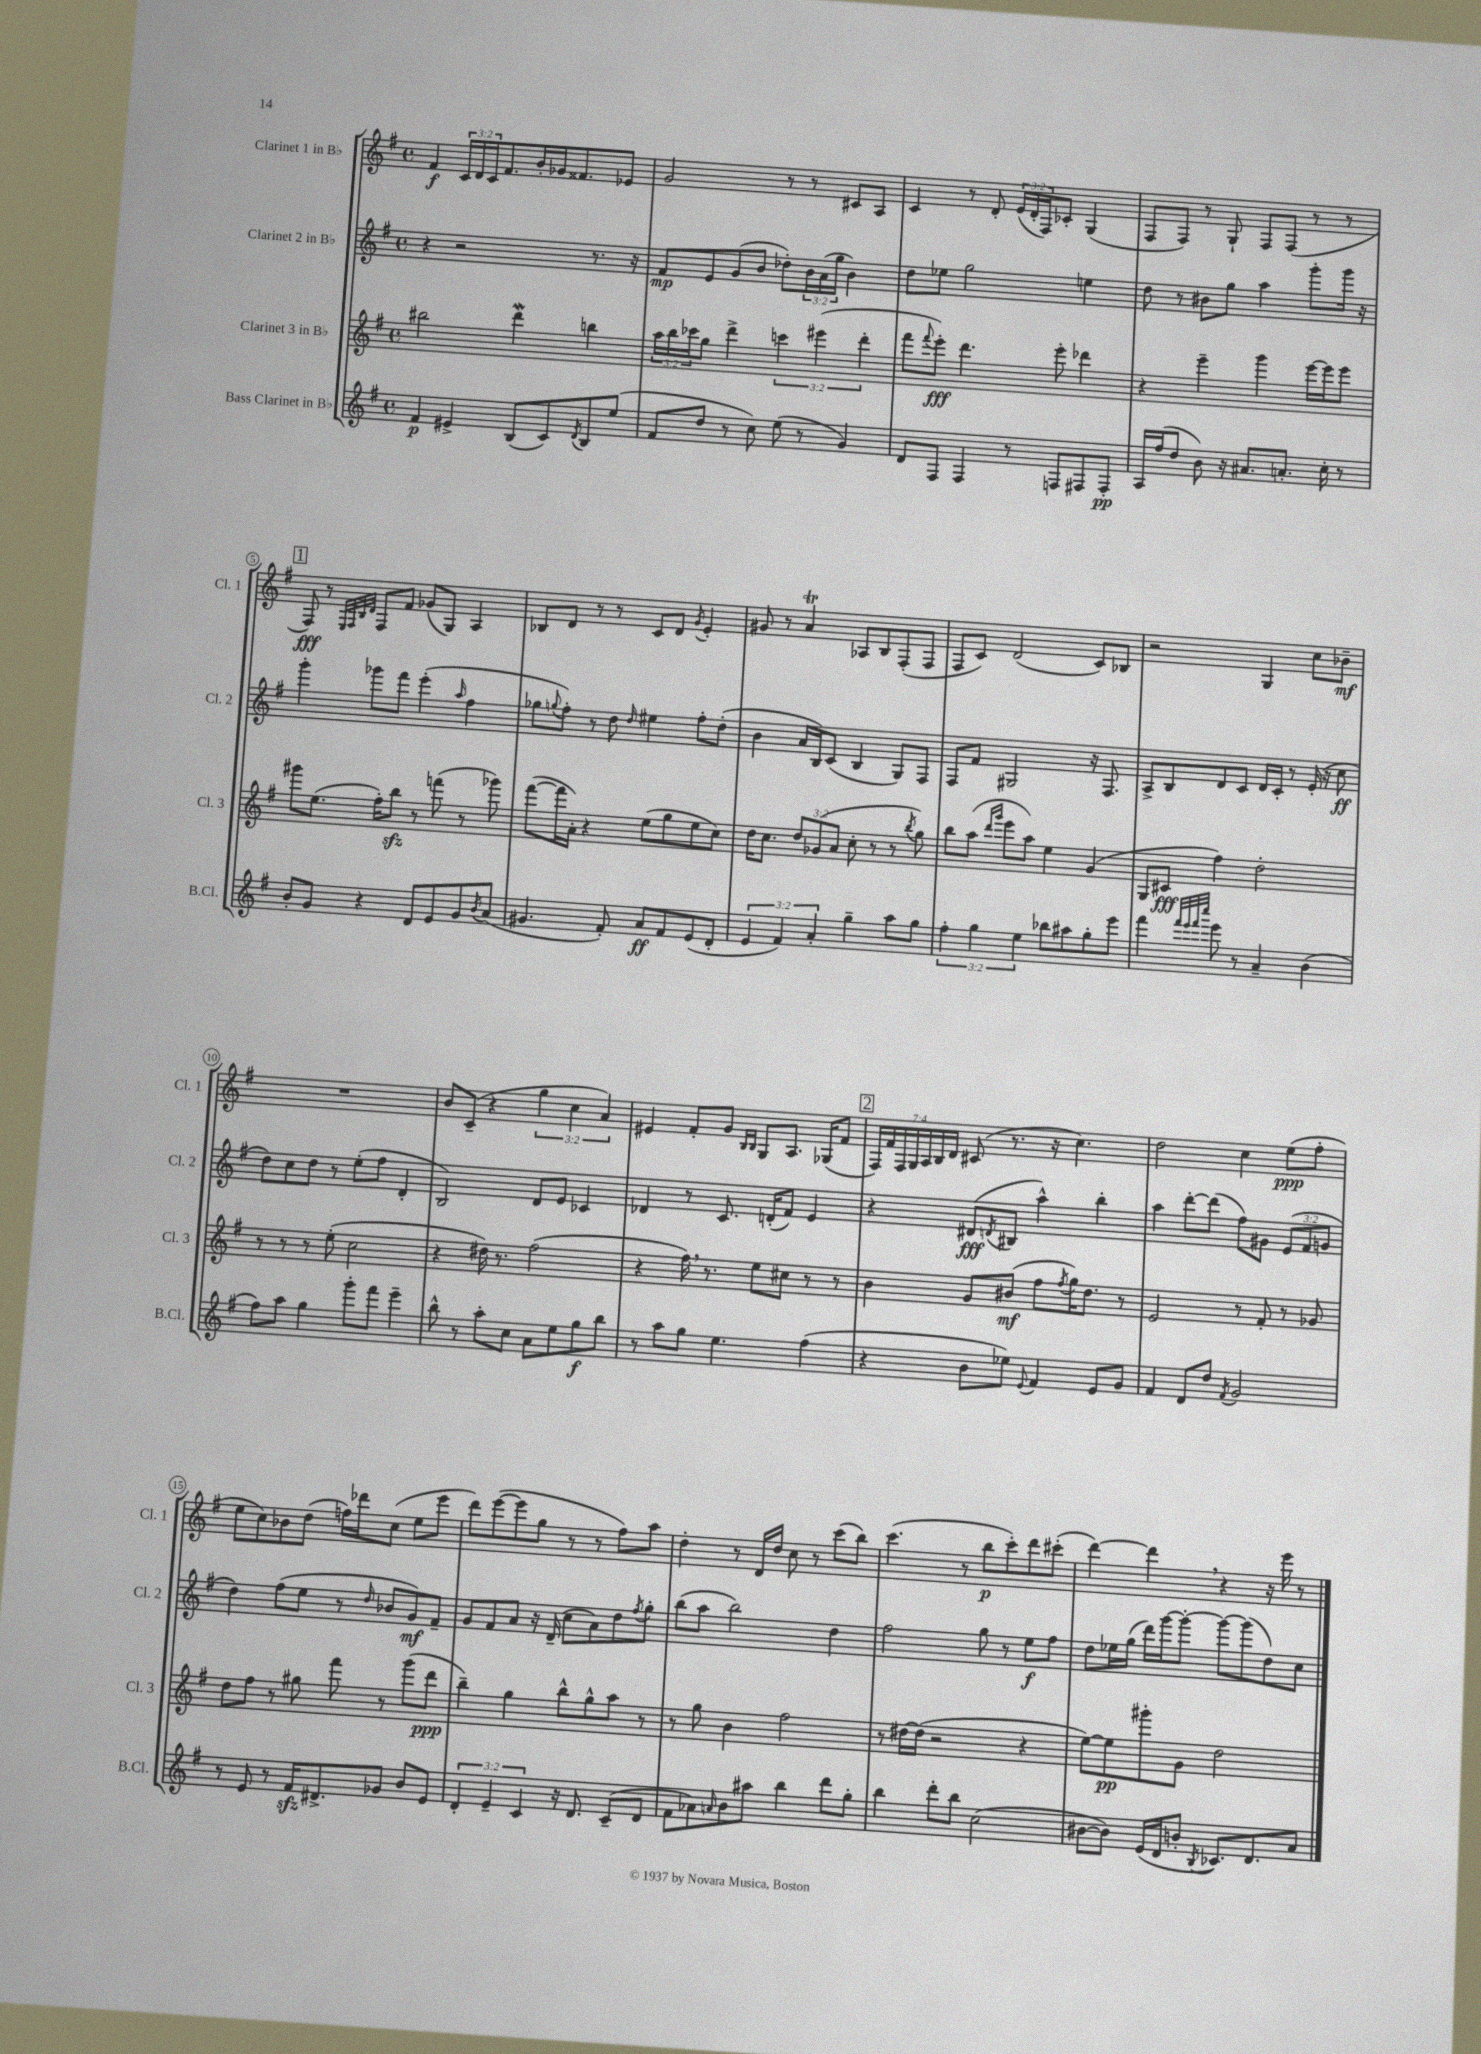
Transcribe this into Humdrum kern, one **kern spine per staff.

**kern	**kern	**kern	**kern
*staff4	*staff3	*staff2	*staff1
*clefG2	*clefG2	*clefG2	*clefG2
*k[f#]	*k[f#]	*k[f#]	*k[f#]
*M4/4	*M4/4	*M4/4	*M4/4
*met(c)	*met(c)	*met(c)	*met(c)
4f#	2bb#	4r	4f#
4e#^	.	2r	24c
.	.	.	24d
.	.	.	24c
.	.	.	8.f#
(8B	4ddd	.	.
.	.	.	16b'
8c)	.	.	16g-
.	.	.	8.f##
8qd	.	.	.
8B	4bb	8.r	.
(8ee	.	.	8e-
.	.	16r	.
=	=	=	=
8f#	24aa	8f#	2g
.	24bb	.	.
.	24ccc-	.	.
8dd	8gg	8e	.
8r	4ddd^	(8g	.
8cc)	.	8b	.
(8ee	6ccc	8dd-')	8r
8r	.	24b	8r
.	(6eee#	(24a	.
.	.	24gg	.
4g)	.	4b)	8c#
.	6ddd'	.	.
.	.	.	8A
=	=	=	=
8d	8fff#	8dd	4c
.	8qqfff#	.	.
8F#	8eee')	8ee-	.
4F#	4.ddd	2gg	8r
.	.	.	8d'
8r	.	.	(24e
.	.	.	24d'
.	.	.	24F#)
8F	8eee'	.	8c-'
8F#	4ddd-	4ee	(4G
8F#'	.	.	.
=	=	=	=
16A	4r	8dd	8F#
(16ff#	.	.	.
8dd	.	8r	8F#)
8b)	4eee~	8b#	8r
16r	.	8gg	8G`
8.a#	.	.	.
.	4ggg	4aa	8F#
8.a'	.	.	(8F#
.	[16eee	8ggg'	8r
16cc'	16eee]	.	.
8r	8eee	16ggg	8r
.	.	16r	.
=	=	=	=
8b'	8ggg#	4ggg'	8F#)
8g	(8.ee	.	8r
.	.	.	32qqE
.	.	.	32qqF#
.	.	.	32qqB
.	.	.	32qqd
4r	.	8ggg-	8F#
.	16ff#')	.	.
.	8bb	8fff#	8f#
8d	8r	(4eee'	(8g-
8e	(8fff	.	8G)
.	.	16qqaa	.
8g	8r	4ff#	4A
8qb	.	.	.
(8a	8ggg-)	.	.
=	=	=	=
4.g#	([8fff#	8gg-	8B-
.	.	8qqgg	.
.	16fff#]	8ff#')	8d
.	16a')	.	.
.	4r	8r	8r
8f#')	.	8dd	8r
.	.	16qqdd	.
8a	(8ee	4ee#	8c
8f#	8gg	.	8d
.	.	.	8qg
(8e	8ee	8ff#'	4e'
8d'	8cc)	(8dd'	.
=	=	=	=
6e	16dd	4b	8g#
.	8.cc	.	.
.	.	.	8r
6f#)	.	.	.
.	12dd	16a	4a
.	.	16B)	.
6a'	(12g-	.	.
.	.	(8c	.
.	12a	.	.
4gg~	8cc'	4B	8A-
.	8r	.	8B
8aa	8r	8G)	(8F#'
.	8qbb	.	.
8gg	8gg)	8F#	8F#
=	=	=	=
6ff#'	8bb	8F#	8F#
.	(8aa	8f#	8c)
6gg	.	.	.
.	16qqddd	.	.
.	16qqggg	.	.
.	8eee	2G#	(2d
6ee	.	.	.
.	8aa)	.	.
8bb-	4ee	.	.
8aa#	.	.	.
8gg'	(4g	16r	8c)
.	.	8.F#	.
8eee	.	.	8B-
=	=	=	=
4fff#	8G	8A^	2r
.	8c#	8B	.
32qqfff#	.	.	.
32qqeee	.	.	.
32qqfff#	.	.	.
32qqcccc	.	.	.
8eee	4ff#)	8d	.
8r	.	8c	.
4a~	2dd'	16d	4G
.	.	16c'	.
.	.	8r	.
(4b	.	(16e'	8cc
.	.	16r	.
.	.	8cc	8b-~
=	=	=	=
8ff#)	8r	8dd)	1r
8aa	8r	8cc	.
4gg	8r	8dd	.
.	(8ee'	8r	.
8ggg'	2cc	(8ee'	.
8fff#	.	8ff#	.
4eee~	.	4d'	.
=	=	=	=
8bb^^	4r	2B)	8b
8r	.	.	(8c~
8aa'	16dd#)	.	4r
.	8.r	.	.
8cc	.	.	.
8a	(2ff#	8d	6gg
8ee	.	8e	.
.	.	.	6cc
8gg	.	4c-	.
.	.	.	6a)
8bb	.	.	.
=	=	=	=
8r	4r	4d-	4e#
8aa	.	.	.
8gg	16ff#)	8r	8f#'
.	8.r	.	.
4.ee	.	8.c	8g
.	.	.	16qqB
.	.	.	16qqB
.	8ee	.	8G
.	.	(16d'	.
.	8cc#	8f#)	8.A
(4ff#	8r	4e	.
.	.	.	(16G-
.	8r	.	8f#
=	=	=	=
4r	4b	4r	28F#)
.	.	.	28f#
.	.	.	28F#
.	.	.	28G
.	.	.	28A
.	.	.	28B
.	.	.	28d
8b	8g	(8d#	(8c#
.	.	8qd	.
8ee-)	(8b#	8B#	8.r
8qqe	.	.	.
4f#	8ff#	4aa^^)	.
.	.	.	16r
.	8qff#	.	.
.	16gg)	.	4.cc)
.	8.dd	.	.
8e	.	4bb'	.
8g	8r	.	.
=	=	=	=
4f#	2e	4aa	2dd
8d	.	[8ddd'	.
8dd	.	(8ddd]	.
8qf#	.	.	.
2g	8r	8ff#)	4cc
.	8f#'	8g#	.
.	8r	(12e	(8ee
.	.	12f#	.
.	8g-	.	8ff#'
.	.	12g	.
=	=	=	=
8r	8dd	4dd)	8ee
8e	8ff#	.	8cc)
8r	8r	(8ff#	8b-
16f#	8gg#	8ee	(8dd
8.d#^	.	.	.
.	8fff#	8r	16ff)
.	.	.	16ddd-
.	.	16qqdd	.
8g-	8r	8b-	(8cc
8b	(8ggg	8g)	8ee
8e	8ddd	8f#~	8eee
=	=	=	=
6d'	4bb~)	8g	8ddd)
.	.	8f#	([8eee
6e~	.	.	.
.	4gg	8a	8eee]
6c	.	.	.
.	.	16r	8gg
.	.	(16d~	.
16r	8bb^^	8cc	8r
8.d	.	.	.
.	8gg^^	8a)	8r
(8c~	8aa	8dd	8ff#)
.	.	8qff#	.
8d	8r	8gg'	8aa
=	=	=	=
8f#	8r	(8bb	4dd'
8a-)	8gg	8aa	.
16qqa	.	.	.
8b	4b	2bb)	8r
8aa#	.	.	16d
.	.	.	16dd
4bb	2ff#	.	8cc
.	.	.	8r
8ddd	.	4dd	(8ccc
8gg'	.	.	8bb)
=	=	=	=
4bb	8r	2ff#	(4.ccc
.	[16dd#	.	.
.	(16dd#]	.	.
8ddd'	2r	.	.
8bb	.	.	8r
(2cc	.	8gg	8bb
.	.	8r	8ccc')
.	4r	8ee	8ddd
.	.	8ff#	(8ccc#'
=	=	=	=
[8b#	[8ee)	8dd	[4ddd)
8b#])	8ee]	16ee-	.
.	.	(16gg	.
(16e	8ggg#'	16ddd)	4ddd]
16d	.	[16ggg	.
8b'	8g	8ggg'_	.
8qB	.	.	.
8.c-)	2dd	8ggg_	4r
.	.	(8ggg]	.
8.d	.	.	.
.	.	8dd)	16r
.	.	.	16eee
8a	.	8cc	8r
==	==	==	==
*-	*-	*-	*-
